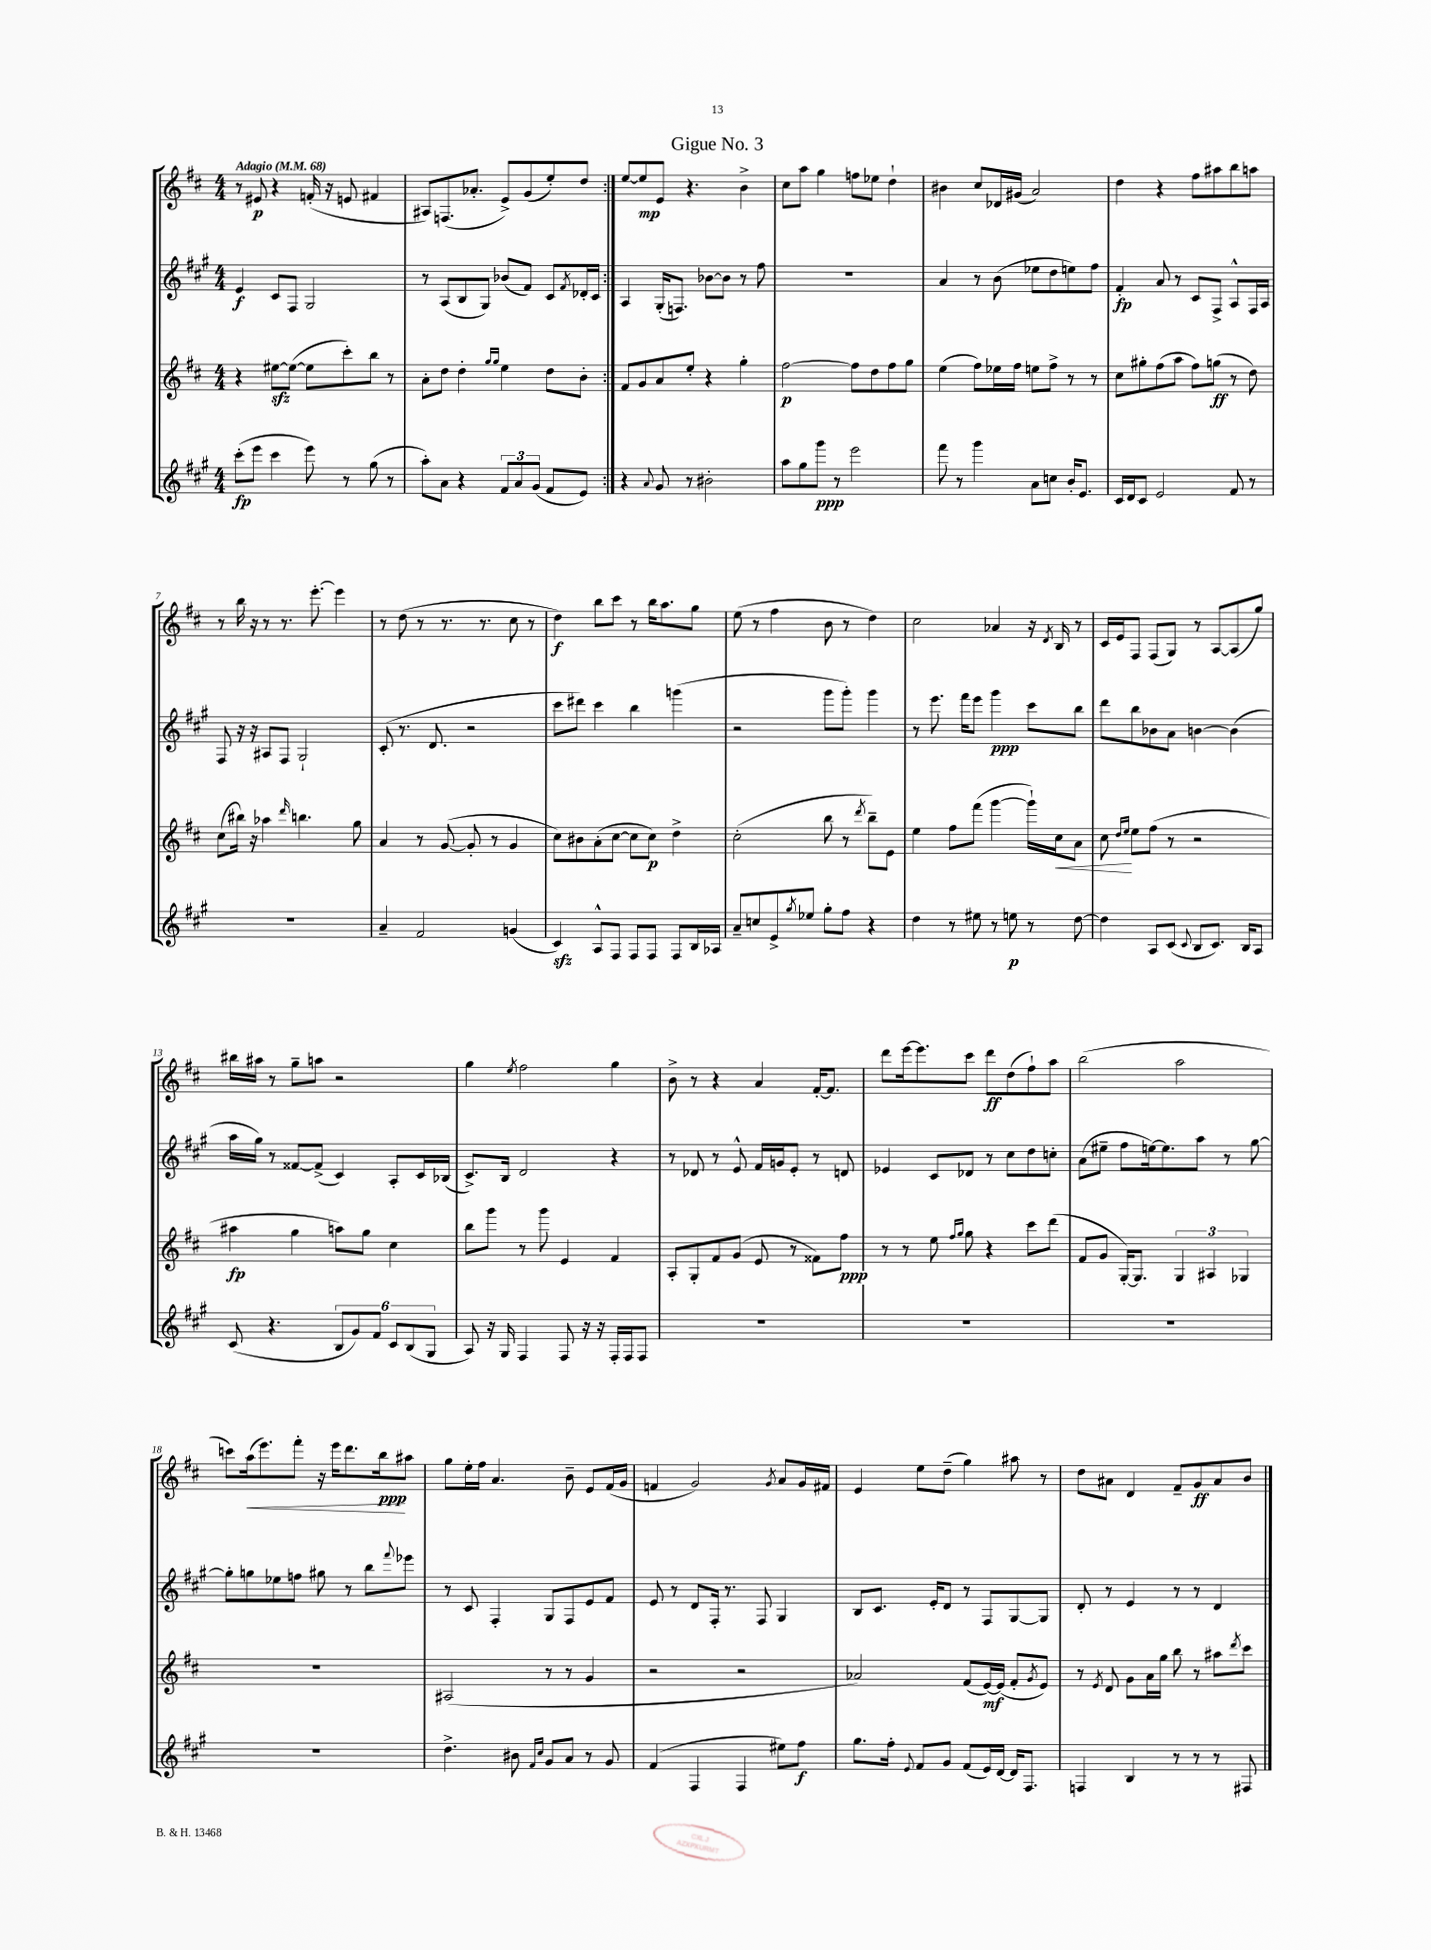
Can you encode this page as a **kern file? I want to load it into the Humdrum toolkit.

**kern	**kern	**kern	**kern
*staff4	*staff3	*staff2	*staff1
*clefG2	*clefG2	*clefG2	*clefG2
*k[f#c#g#]	*k[f#c#]	*k[f#c#g#]	*k[f#c#]
*M4/4	*M4/4	*M4/4	*M4/4
*MM68	*MM68	*MM68	*MM68
(8ccc#'	4r	4e	8r
8eee	.	.	8e#
4ccc#	[8ee#	8c#	4r
.	(8ee#_	8F#	.
8eee)	8ee#]	2G#	(16f'
.	.	.	16r
8r	8ccc#')	.	8e
(8gg#	8bb	.	4f#
8r	8r	.	.
=	=	=	=
8aa')	8a'	8r	8A#)
8a	8dd	(8A	(8.F
4r	4dd'	8B	.
.	.	.	8.a-'
.	.	8G#)	.
.	16qqgg	.	.
.	16qqgg	.	.
12f#	4ee	(8b-	8e^)
12a	.	.	.
.	.	8f#)	(8g
(12g#	.	.	.
8f#	8dd	8c#	8ee')
.	.	8qf#	.
8e)	8b'	16d-'	8dd
.	.	16c#	.
=:|!	=:|!	=:|!	=:|!
4r	8f#	4A	[8ee
.	8g	.	8ee]
8qqa	.	.	.
8g#	8a	(16G#'	8e
.	.	8.F)	.
8r	8ee'	.	4.r
2b#'	4r	[8b-	.
.	.	8b-]	.
.	4gg'	8r	4b^
.	.	8ff#	.
=	=	=	=
8aa	[2ff#	1r	8cc#
8gg#	.	.	8aa
8ggg#	.	.	4gg
8r	.	.	.
2eee	8ff#]	.	8ff
.	8dd	.	8ee-
.	8ff#	.	4dd`
.	8gg	.	.
=	=	=	=
8fff#	(4ee	4a	4b#
8r	.	.	.
4ggg#	8ff#)	8r	8cc#
.	16ee-	(8b	16d-
.	16ff#	.	(16g#
8a	8ee	8ee-	2a)
8cc	8ff#^	8dd	.
16b'	8r	8ee)	.
8.e	.	.	.
.	8r	8ff#	.
=	=	=	=
16c#	8cc#	4f#'	4dd
16d	.	.	.
8c#	8gg#'	.	.
2e	(8ff#	8a	4r
.	8aa	8r	.
.	8ff#)	8c#	8ff#
.	(8gg	8F#^	8aa#
8f#	8r	8A^^	8bb
8r	8dd)	16F#	8aa
.	.	16A	.
=	=	=	=
1r	(8cc#	8F#	8r
.	16bb#)	16r	16bb
.	16r	16r	16r
.	4aa-	8A#	8r
.	.	8F#	8.r
.	16qqddd	.	.
.	4.bb	2G#`	.
.	.	.	[8.eee'
.	.	.	4eee]
.	8gg	.	.
=	=	=	=
4a~	4a	(8c#'	8r
.	.	8.r	(8dd
2f#	8r	.	8r
.	.	8.d	.
.	([8g	.	8.r
.	8g']	2r	.
.	.	.	8.r
.	8r	.	.
(4g	4g	.	8cc#
.	.	.	8r
=	=	=	=
4c#)	8cc#)	8ccc#	4dd)
.	8b#	8ddd#)	.
8A^^	(8a'	4ccc#	8bb
8F#	[8cc#	.	8ccc#
8F#	8cc#]	4bb	8r
8F#	8cc#)	.	16bb
.	.	.	8.aa
8F#	4dd^	(4ggg	.
16B	.	.	8gg
16A-	.	.	.
=	=	=	=
8a~	(2cc#'	2r	(8ee
8cc	.	.	8r
8e^	.	.	4ff#
8qgg#	.	.	.
8ee-	.	.	.
8gg#'	8bb	8ggg#	8b
8ff#	8r	8ggg#')	8r
.	8qddd	.	.
4r	8bb~)	4ggg#	4dd)
.	8e	.	.
=	=	=	=
4dd	4ee	8r	2cc#
.	.	8.eee	.
8r	8ff#	.	.
.	.	16fff#	.
8ee#	(8fff#	8eee	.
8r	[4ggg	4ggg#	4a-
8ee	.	.	.
8r	16ggg`])	8ccc#	16r
.	.	.	8qd
.	16cc#	.	16B
[8dd	8a	8bb	8r
=	=	=	=
4dd]	8cc#	8ddd	16c#
.	.	.	16e
.	16qqdd	.	.
.	16qqee	.	.
.	8ee	8bb	8F#
8A	(8ff#	8b-	(8F#
(8c#	8r	8a	8G)
8qqc#	.	.	.
8B	2r	[4b	8r
8.c#)	.	.	[8A
.	.	(4b]	(8A]
16B	.	.	.
8A	.	.	8gg)
=	=	=	=
(8c#	4aa#	16aa	16bb#
.	.	16gg#)	16aa#
4.r	.	8r	8r
.	4gg	[8f##	8gg~
.	.	(8f##^]	8aa
12B	8aa)	4c#)	2r
12g#)	.	.	.
.	8gg	.	.
12f#	.	.	.
12c#	4cc#	8A'	.
(12B	.	.	.
.	.	16c#	.
12G#	.	.	.
.	.	(16B-	.
=	=	=	=
8A)	8bb	8.c#^)	4gg
16r	8ggg	.	.
16G#	.	16B	.
.	.	.	8qee
4F#	8r	2d	2ff#
.	8ggg	.	.
8F#	4e	.	.
16r	.	.	.
16r	.	.	.
16F#'	4f#	4r	4gg
16F#	.	.	.
8F#	.	.	.
=	=	=	=
1r	8A'	8r	8b^
.	8G'	8d-	8r
.	8f#	8r	4r
.	(8g	8e^^	.
.	8e	16f#	4a
.	.	16g	.
.	8r	8e'	.
.	8f##)	8r	[16f#'
.	.	.	8.f#]
.	8ff#	8d	.
=	=	=	=
1r	8r	4e-	8ddd
.	8r	.	[16eee
.	.	.	8.eee]
.	8ee	8c#	.
.	16qqff#	.	.
.	16qqgg	.	.
.	8gg	8d-	8ccc#
.	4r	8r	8ddd
.	.	8cc#	(8dd
.	8ccc#	8dd	8ff#`)
.	(8ddd	8cc'	8aa
=	=	=	=
1r	8f#	(8a	(2bb
.	8g	8ee#~	.
.	[16G')	8ff#	.
.	8.G]	.	.
.	.	[16ee)	.
.	.	8.ee]	.
.	6G	.	2aa
.	.	8aa	.
.	6A#	.	.
.	.	8r	.
.	6G-	.	.
.	.	[8gg#	.
=	=	=	=
1r	1r	8gg#']	8ccc)
.	.	8gg	(16aa
.	.	.	8.eee)
.	.	8ee-	.
.	.	8ff	8fff#'
.	.	8gg#	16r
.	.	.	16eee
.	.	8r	8.ddd
.	.	8bb	.
.	.	.	16bb
.	.	8qqfff#	.
.	.	8eee-	8aa#
=	=	=	=
4.dd^	(2A#	8r	8gg
.	.	8c#	16ee'
.	.	.	16ff#
.	.	4F#'	4.a
8b#	.	.	.
16qqf#	.	.	.
16qqcc#	.	.	.
8g#	8r	8G#	.
8a	8r	8F#	8b~
8r	4g	8e	8e
8g#	.	8f#	(16f#
.	.	.	16g
=	=	=	=
(4f#	2r	8e	4f
.	.	8r	.
4F#	.	8d	2g)
.	.	16F#'	.
.	.	8.r	.
4F#	2r	.	.
.	.	8F#	.
.	.	.	8qg
8ee#)	.	4G#	8a
8ff#	.	.	16g
.	.	.	16f#
=	=	=	=
8.gg#	2a-)	8B	4e
.	.	8.c#	.
16ff#'	.	.	.
8qqe	.	.	.
8f#	.	.	8ee
.	.	16e'	.
8g#	.	8d	(8dd~
(8f#	(8f#	8r	4gg)
16e)	[16e)	8F#	.
[16d	(16e]	.	.
16d]	8f#'	[8G#	8aa#
8.F#	.	.	.
.	8qg	.	.
.	8e)	8G#]	8r
=	=	=	=
4F	8r	8d'	8dd
.	8qe	.	.
.	8d	8r	8a#
4B	8g	4e	4d
.	16a	.	.
.	16gg	.	.
8r	8bb	8r	8f#~
8r	8r	8r	8g
8r	8aa#	4d	8a#
.	8qddd	.	.
8F#	8ccc#	.	8b
==	==	==	==
*-	*-	*-	*-
